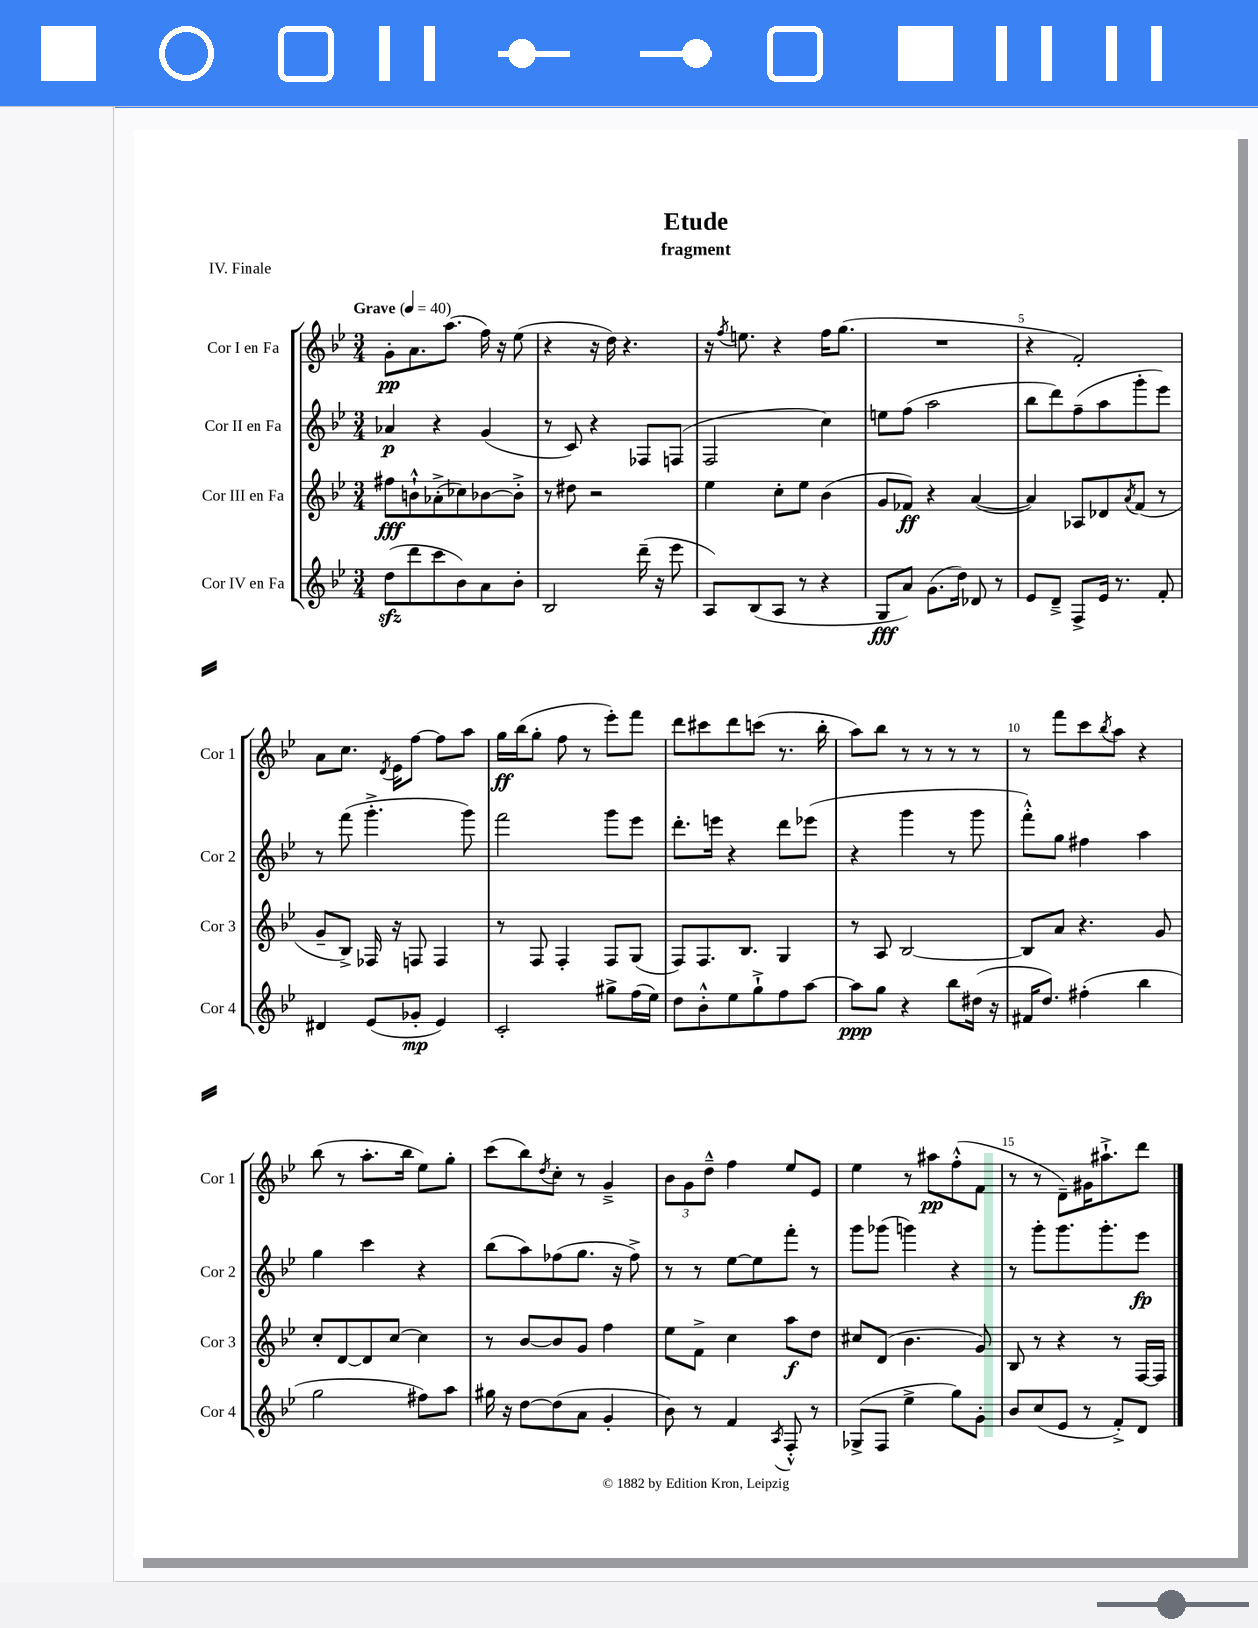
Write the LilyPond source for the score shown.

\header { title = "Etude" subtitle = "fragment" piece = "IV. Finale" }
<<
\new StaffGroup <<
\new Staff = "s0" \with { instrumentName = "Cor I en Fa" shortInstrumentName = "Cor 1" } {
    \clef treble \key bes \major \numericTimeSignature \time 3/4 \tempo "Grave" 4 = 40
    g'8-.\pp a'8. a''8.( f''16) r16 ees''8( |
    r4 r16 d''16) r4. |
    r16 \acciaccatura { f''8 } e''8. r4 f''16 g''8.( |
    R2. |
    r4 f'2-.) |
    a'8 c''8. \acciaccatura { d'8 } ees'16 f''8~ f''8 a''8 |
    g''16\ff bes''16( g''8-. f''8 r8 ees'''8-.) f'''8 |
    d'''8 cis'''8 d'''8 c'''8( r8. bes''16-. |
    a''8) bes''8 r8 r8 r8 r8 |
    r8 f'''8 c'''8 \acciaccatura { bes''8 } a''8 r4 |
    bes''8( r8 a''8.-. bes''16 ees''8) g''8-. |
    c'''8( bes''8) \acciaccatura { d''8 } c''8-. r8 g'4---> |
    \tuplet 3/2 { bes'8 g'8 d''8---^ } f''4 ees''8 ees'8 |
    ees''4 r8 ais''8\pp f''8-.-^( f'8 |
    r8 r8 d'8--) gis'16 ais''8.-!-> d'''8 \bar "|." |
}
\new Staff = "s1" \with { instrumentName = "Cor II en Fa" shortInstrumentName = "Cor 2" } {
    \clef treble \key bes \major \numericTimeSignature \time 3/4
    aes'4\p r4 g'4( |
    r8 c'8) r4 fes8 f8( |
    f2 c''4) |
    e''8 f''8( a''2 |
    bes''8 d'''8) f''8--( a''8 g'''8-. ees'''8) |
    r8 f'''8( g'''4.-.-> g'''8) |
    f'''2 g'''8 ees'''8 |
    d'''8.-. e'''16 r4 d'''8 ees'''8( |
    r4 g'''4 r8 g'''8 |
    f'''8-.-^) g''8 fis''4 a''4 |
    g''4 c'''4 r4 |
    bes''8( a''8) fes''8( g''8. r16 fes''8->) |
    r8 r8 ees''8~ ees''8 f'''8-. r8 |
    g'''8 ges'''8( g'''4) r4 |
    r8 g'''8-. g'''8. g'''8.-. ees'''8\fp \bar "|." |
}
\new Staff = "s2" \with { instrumentName = "Cor III en Fa" shortInstrumentName = "Cor 3" } {
    \clef treble \key bes \major \numericTimeSignature \time 3/4
    fis''8\fff b'8-!-^ aes'8-.->( ces''8) bes'8~ bes'8-.-> |
    r8 dis''8 r2 |
    ees''4 c''8-. ees''8 bes'4( |
    g'8 fes'8\ff) r4 a'4~( |
    a'4) aes8 des'8 \acciaccatura { a'8 } f'8( r8 |
    g'8-- bes8->) fes16 r16 f8 f4 |
    r8 f8 f4-. f8 g8( |
    f8) f8. bes8. g4 |
    r8 a8 bes2~ |
    bes8 a'8 r4. g'8 |
    c''8-. d'8~ d'8 c''8~ c''4 |
    r8 bes'8~ bes'8 g'8 f''4 |
    ees''8 f'8-> c''4 a''8\f d''8 |
    cis''8 d'8( bes'4. g'8) |
    bes8 r8 r4 r8 f16~ f16 \bar "|." |
}
\new Staff = "s3" \with { instrumentName = "Cor IV en Fa" shortInstrumentName = "Cor 4" } {
    \clef treble \key bes \major \numericTimeSignature \time 3/4
    d''8\sfz( d'''8 c'''8 bes'8) a'8 bes'8-. |
    bes2 d'''16--( r16 ees'''8 |
    a8) bes8( a8 r8 r4 |
    g8\fff a'8) g'8.( d''16) des'8 r8 |
    ees'8 d'8---> f8-> ees'16 r8. f'8-. |
    dis'4 ees'8( ges'8-.\mp ees'4) |
    c'2-. gis''8-> f''16( ees''16) |
    d''8 bes'8-.-^ ees''8 g''8-!-> f''8 a''8~ |
    a''8\ppp g''8 r4 bes''8 dis''16( r16 |
    fis'16 d''8.) fis''4-.( bes''4 |
    g''2 fis''8) a''8 |
    gis''16 r16 d''8~ d''8( a'8 g'4-. |
    bes'8) r8 f'4 \acciaccatura { a8 } f8-.-^ r8 |
    ges8->( f8 ees''4-> g''8) g'8-. |
    bes'8 c''8( ees'8 r8 f'8-.->) d'8 \bar "|." |
}
>>
>>
\layout { \context { \Score \override BarNumber.break-visibility = ##(#f #t #t) barNumberVisibility = #(every-nth-bar-number-visible 5) } }
